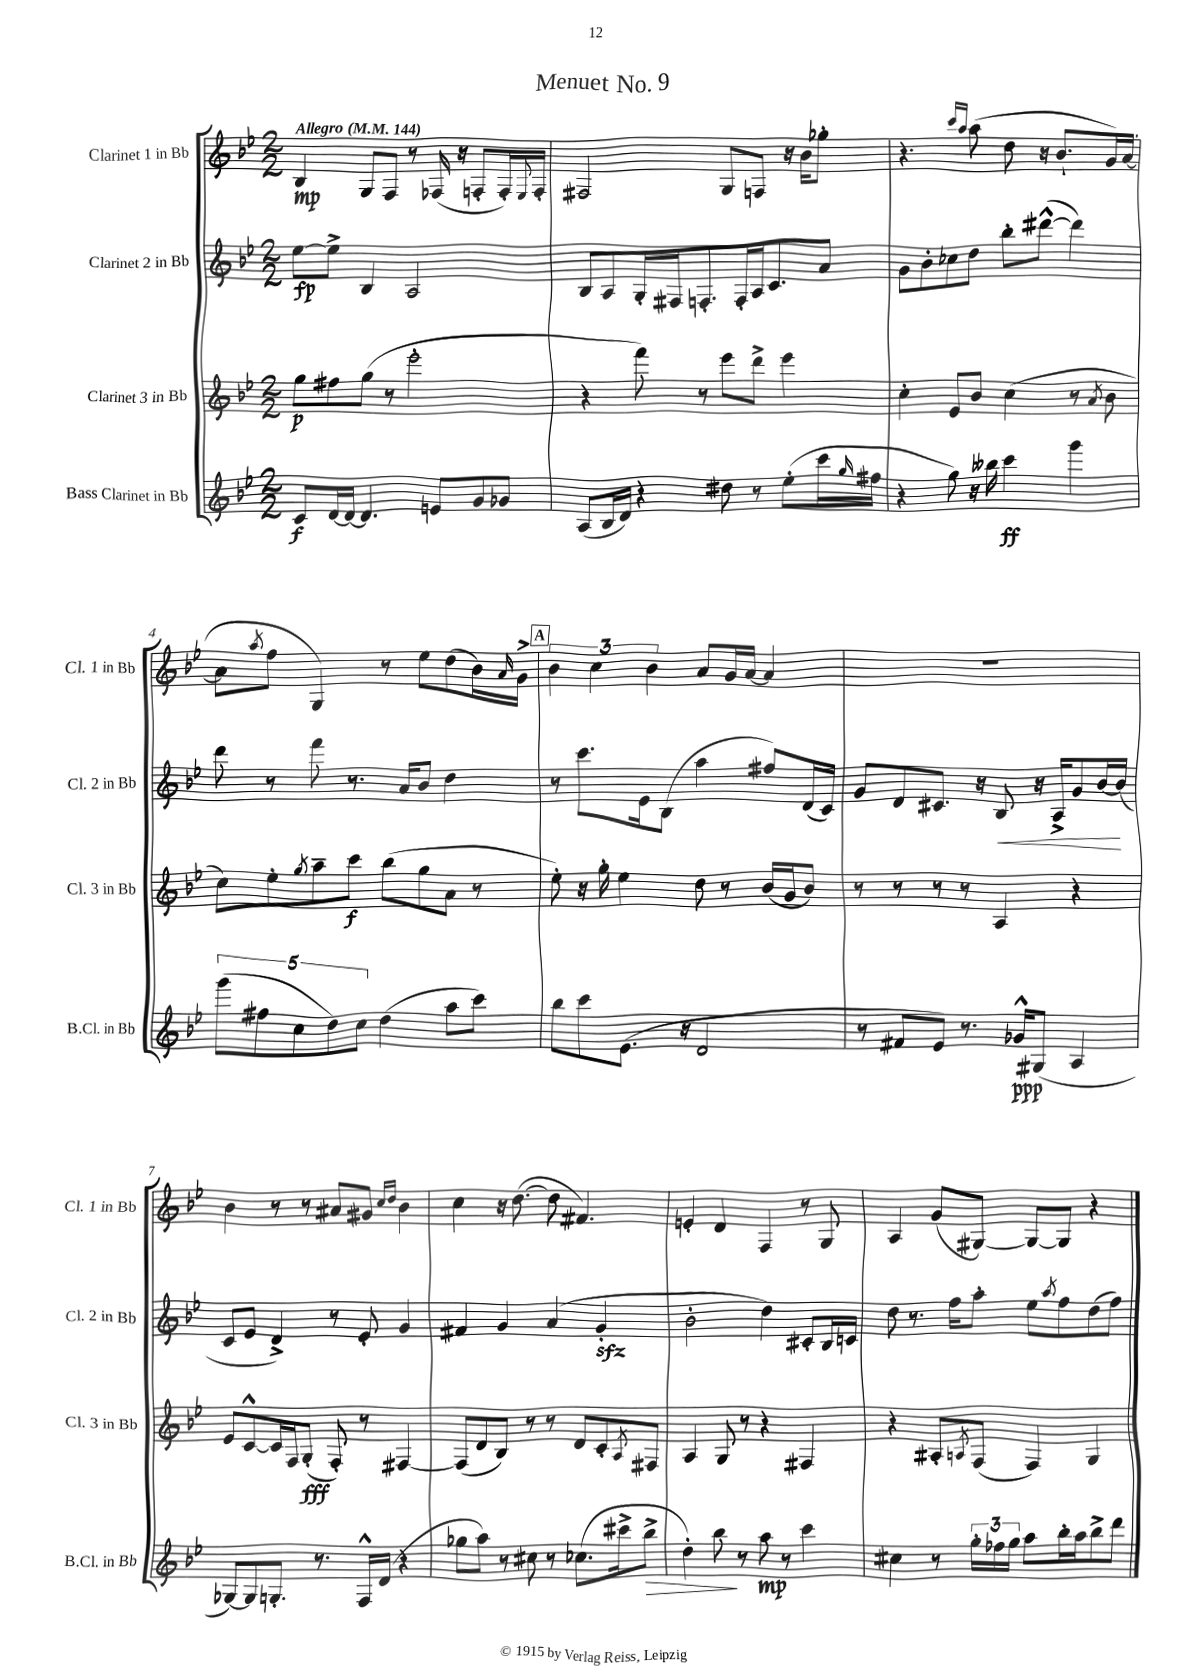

**kern	**dynam	**kern	**dynam	**kern	**dynam	**kern	**dynam
*part4	*part4	*part3	*part3	*part2	*part2	*part1	*part1
*staff4	*staff4	*staff3	*staff3	*staff2	*staff2	*staff1	*staff1
*I"Bass Clarinet in Bb	*	*I"Clarinet 3 in Bb	*	*I"Clarinet 2 in Bb	*	*I"Clarinet 1 in Bb	*
*I'B.Cl. in Bb	*	*I'Cl. 3 in Bb	*	*I'Cl. 2 in Bb	*	*I'Cl. 1 in Bb	*
*clefG2	*	*clefG2	*	*clefG2	*	*clefG2	*
*k[b-e-]	*	*k[b-e-]	*	*k[b-e-]	*	*k[b-e-]	*
*M2/2	*	*M2/2	*	*M2/2	*	*M2/2	*
*MM144	*	*MM144	*	*MM144	*	*MM144	*
=1	=1	=1	=1	=1	=1	=1	=1
!	!	!	!	!	!	!LO:TX:a:B:t=Allegro	!
8c/L	f	8gg\L	p	[8ee-\L	fp	4B-/	mp
[16d/L	.	8ff#X\	.	8ee-^\J]	.	.	.
16d/JJ_	.	.	.	.	.	.	.
4.d/]	.	(8gg\J	.	4B-/	.	8G/L	.
.	.	8r	.	.	.	8F/J	.
.	.	2eee-'\	.	2A/	.	8r	.
8en/L	.	.	.	.	.	(16F-X/	.
.	.	.	.	.	.	16r	.
8g/	.	.	.	.	.	8Fn'/L	.
8g-X/J	.	.	.	.	.	16F'/L)	.
.	.	.	.	.	.	8qqE-/	.
.	.	.	.	.	.	16F'/JJ	.
=2	=2	=2	=2	=2	=2	=2	=2
(8A/L	.	4r	.	8B-/L	.	2F#X/	.
16B-/L	.	.	.	8A/	.	.	.
16d/JJ)	.	.	.	.	.	.	.
4r	.	8fff\)	.	16G'/L	.	.	.
.	.	.	.	16F#X/J	.	.	.
.	.	8r	.	8.Fn'/	.	.	.
8dd#X\	.	8eee-\L	.	.	.	8G/L	.
.	.	.	.	16F'/L	.	.	.
8r	.	8ddd^\J	.	16A/J	.	8Fn/J	.
.	.	.	.	8.c/	.	.	.
(8ee-'\L	.	4eee-\	.	.	.	16r	.
.	.	.	.	.	.	16b-\KL	.
16ccc\L	.	.	.	8a/J	.	8gg-X'\J	.
16qqgg/	.	.	.	.	.	.	.
16ff#X\JJ	.	.	.	.	.	.	.
=3	=3	=3	=3	=3	=3	=3	=3
4r	.	4cc'\	.	8g\L	.	4.r	.
.	.	.	.	8b-'\	.	.	.
8gg\)	.	8e-/L	.	8cc-X\	.	.	.
.	.	.	.	.	.	16qqccc/LL	.
.	.	.	.	.	.	16qqaa/JJ	.
16r	.	8b-/J	.	8dd\J	.	(8aa\	.
16bb--X\	.	.	.	.	.	.	.
4ccc\	ff	(4cc\	.	8bb-'\L	.	8dd\	.
.	.	.	.	([8ddd#X^^\J	.	16r	.
.	.	.	.	.	.	8.b-`/L	.
4ggg\	.	8r	.	4ddd#\])	.	.	.
.	.	8qa/	.	.	.	.	.
.	.	8b-\	.	.	.	16g/L)	.
.	.	.	.	.	.	([16a/JJ	.
!!LO:LB:g=z
=4	=4	=4	=4	=4	=4	=4	=4
(10ggg\L	.	8cc\L)	.	8ddd\	.	8a\L]	.
10ff#X\	.	.	.	.	.	.	.
.	.	.	.	.	.	8qaa/	.
.	.	8ee-'\	.	8r	.	8ff\J	.
10cc\	.	.	.	.	.	.	.
.	.	8qgg/	.	.	.	.	.
.	.	8aa~\	.	8fff\	.	4G/)	.
10dd\)	.	.	.	.	.	.	.
.	.	8ccc\J	f	8.r	.	.	.
10cc\J	.	.	.	.	.	.	.
(4dd\	.	(8bb-\L	.	.	.	8r	.
.	.	.	.	16a/KL	.	.	.
.	.	8gg\	.	8b-/J	.	8ee-\L	.
8aa\L	.	8a\J	.	4dd\	.	(8dd\	.
8ccc\J)	.	8r	.	.	.	16b-\L)	.
.	.	.	.	.	.	16qqa/	.
.	.	.	.	.	.	16g^\JJ	.
!!LO:REH:place=s1:t=A
=5	=5	=5	=5	=5	=5	=5	=5
8bb-\L	.	8ee-'\)	.	8r	.	6b-\	.
8ccc\	.	16r	.	8.ccc\L	.	.	.
.	.	.	.	.	.	6cc\	.
.	.	16gg'\	.	.	.	.	.
(8.e-\J	.	4ee-\	.	.	.	.	.
.	.	.	.	16e-\k	.	.	.
.	.	.	.	.	.	6b-\	.
.	.	.	.	(8B-\J	.	.	.
16r	.	.	.	.	.	.	.
2d/	.	8dd\	.	4aa\	.	8a/L	.
.	.	8r	.	.	.	16g/L	.
.	.	.	.	.	.	[16a/JJ	.
.	.	(16b-/LL	.	8ff#X/L)	.	4a/]	.
.	.	16g/J	.	.	.	.	.
.	.	8b-/J)	.	(16d/L	.	.	.
.	.	.	.	16c/JJ)	.	.	.
=6	=6	=6	=6	=6	=6	=6	=6
8r	.	8r	.	8g/L	.	1r	.
8f#X/L	.	8r	.	8d/	.	.	.
8e-/J)	.	8r	.	8.c#X/J	.	.	.
8.r	.	8r	.	.	.	.	.
.	.	.	.	16r	.	.	.
!	!	!	!	!	!LO:HP:b	!	!
.	.	4A/	.	8B-/	<	.	.
16g-X^^/KL	ppp	.	.	.	.	.	.
(8G#X/J	.	.	.	16r	.	.	.
.	.	.	.	16A^/KL	.	.	.
4A/	.	4r	.	8g/	.	.	.
.	.	.	.	[16b-/L	.	.	.
.	.	.	.	(16b-/JJ]	[	.	.
!!LO:LB:g=z
=7	=7	=7	=7	=7	=7	=7	=7
[8G-X/L)	.	8e-/L	.	8c/L	.	4b-\	.
8G-/]	.	[8c^^/	.	8e-/J	.	.	.
8.Gn'/J	.	16c/L]	.	4d^/)	.	8r	.
.	.	16F/J	.	.	.	.	.
.	.	(8G'/J	fff	.	.	8r	.
8.r	.	.	.	.	.	.	.
.	.	8F'/)	.	8r	.	8a#X/L	.
16F^^/LL	.	8r	.	8e-'/	.	8g#X/J	.
(16d/JJ	.	.	.	.	.	.	.
.	.	.	.	.	.	16qqcc/LL	.
.	.	.	.	.	.	16qqdd/JJ	.
4r	.	[4F#X/	.	4g/	.	4b-\	.
=8	=8	=8	=8	=8	=8	=8	=8
8gg-X\L	.	(8F#/L]	.	4f#X/	.	4cc\	.
8aa\J)	.	8d/	.	.	.	.	.
8r	.	8B-/J)	.	4g/	.	16r	.
.	.	.	.	.	.	([8.dd\	.
8cc#X\	.	8r	.	.	.	.	.
8r	.	8r	.	(4a/	.	8dd\]	.
(8.cc-X\L	.	8d/L	.	.	.	4.f#X/)	.
.	.	8c'/	.	4gzz'/	.	.	.
16ccc#X^\k	.	.	.	.	.	.	.
.	.	8qA/	.	.	.	.	.
!	!LO:HP:b	!	!	!	!	!	!
8bb-^\J	>	8F#X/J	.	.	.	.	.
=9	=9	=9	=9	=9	=9	=9	=9
4dd'\)	.	4A/	.	2b-'\	.	4en'/	.
8bb-\	.	8G/	.	.	.	4d/	.
8r	]	8r	.	.	.	.	.
8aa\	mp	4r	.	4dd\)	.	4F/	.
8r	.	.	.	.	.	.	.
4ccc\	.	4F#X/	.	8c#X'/L	.	8r	.
.	.	.	.	16B-/L	.	8G/	.
.	.	.	.	16cn/JJ	.	.	.
=10	=10	=10	=10	=10	=10	=10	=10
4cc#X\	.	4r	.	8dd\	.	4A/	.
.	.	.	.	8.r	.	.	.
8r	.	8A#X'/L	.	.	.	(8g/L	.
.	.	.	.	16ff\KL	.	.	.
.	.	8qAn/	.	.	.	.	.
24gg'\LL	.	(8F/J	.	8aa'\J	.	[8G#X/J)	.
24ff-X\	.	.	.	.	.	.	.
24gg\JJ	.	.	.	.	.	.	.
8aa\L	.	4F/)	.	8ee-\L	.	8G#/L_	.
.	.	.	.	8qaa/	.	.	.
16bb-'\L	.	.	.	8ff\	.	8G#/J]	.
16aa\J	.	.	.	.	.	.	.
8bb-^\	.	4G/	.	(8dd\	.	4r	.
8ddd\J	.	.	.	8ff\J)	.	.	.
==	==	==	==	==	==	==	==
*-	*-	*-	*-	*-	*-	*-	*-
